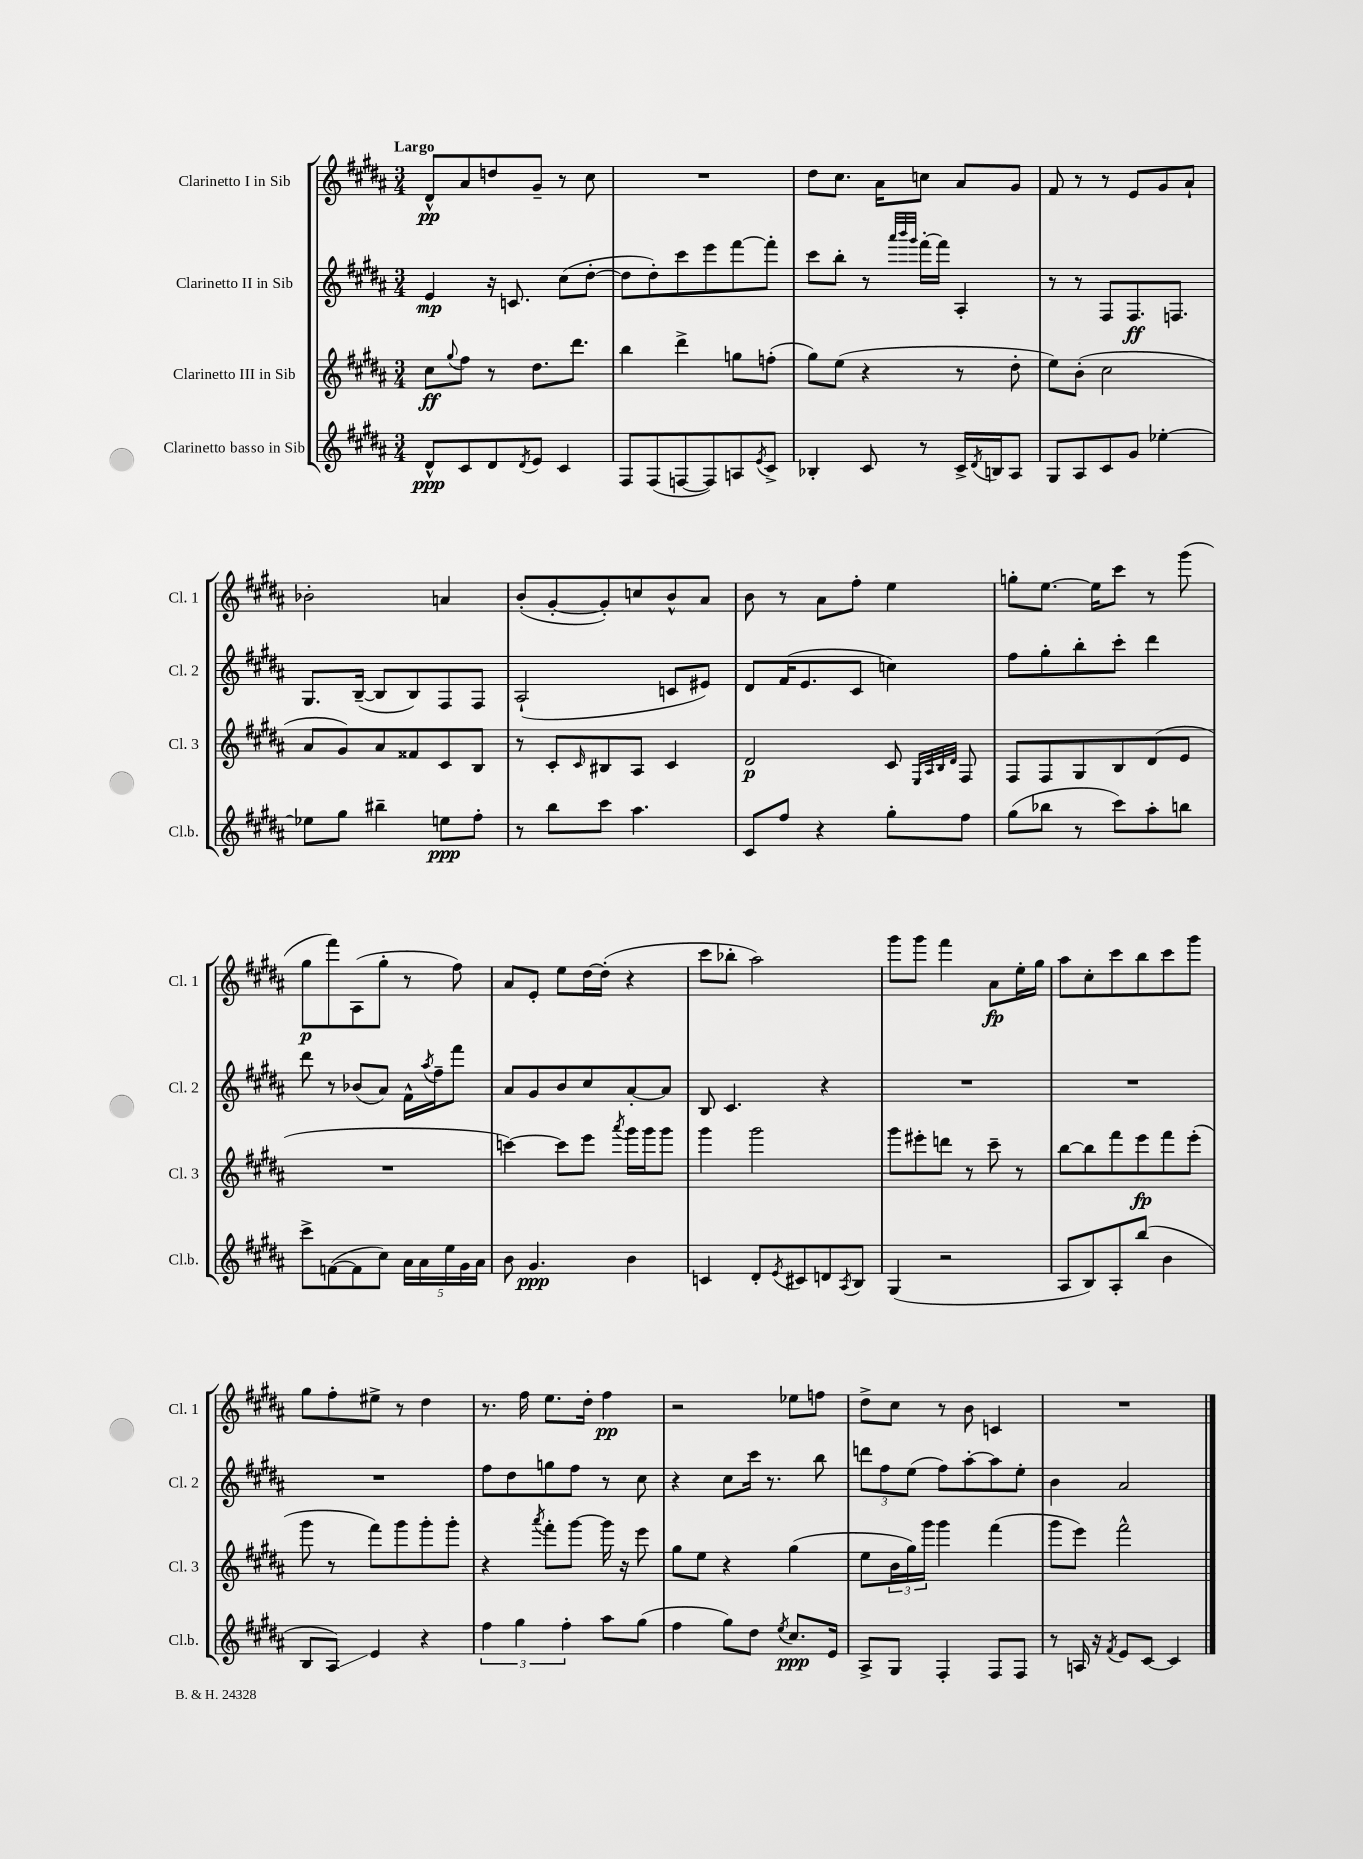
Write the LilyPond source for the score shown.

<<
\new StaffGroup <<
\new Staff = "s0" \with { instrumentName = "Clarinetto I in Sib" shortInstrumentName = "Cl. 1" } {
    \clef treble \key b \major \numericTimeSignature \time 3/4 \tempo "Largo"
    dis'8-^\pp ais'8 d''8 gis'8-- r8 cis''8 |
    R2. |
    dis''8 cis''8. ais'16 c''8 ais'8 gis'8 |
    fis'8 r8 r8 e'8 gis'8 ais'8-! |
    bes'2-. a'4 |
    b'8-.( gis'8~-. gis'8-.) c''8 b'8-^ ais'8 |
    b'8 r8 ais'8 fis''8-. e''4 |
    g''8-. e''8.~ e''16 cis'''8 r8 gis'''8( |
    gis''8\p fis'''8) ais8( gis''8-. r8 fis''8) |
    ais'8 e'8-. e''8 dis''16~ dis''16-.( r4 |
    cis'''8 bes''8-. ais''2) |
    gis'''8 gis'''8 fis'''4 ais'8\fp e''16-. gis''16 |
    ais''8 cis''8-. cis'''8 b''8 cis'''8 gis'''8 |
    gis''8 fis''8-. eis''8-> r8 dis''4 |
    r8. fis''16 e''8. dis''16-. fis''4\pp |
    r2 ees''8 f''8 |
    dis''8-> cis''8 r8 b'8 c'4 |
    R2. \bar "|." |
}
\new Staff = "s1" \with { instrumentName = "Clarinetto II in Sib" shortInstrumentName = "Cl. 2" } {
    \clef treble \key b \major \numericTimeSignature \time 3/4
    e'4\mp r16 c'8. cis''8( dis''8~-. |
    dis''8 dis''8-.) cis'''8 e'''8 fis'''8~ fis'''8-. |
    cis'''8 b''8-. r8 \grace { ais'''32 b'''32 gis'''32 } fis'''16~-. fis'''16 ais4-. |
    r8 r8 fis8 fis8.\ff f8. |
    gis8. b16~--( b8 b8) fis8 fis8 |
    ais2-!( c'8 eis'8) |
    dis'8 fis'16( e'8. cis'8 c''4) |
    fis''8 gis''8-. b''8-. cis'''8-. dis'''4 |
    dis'''8 r8 bes'8( ais'8) fis'16-^ \acciaccatura { ais''8 } fis''16-- fis'''8 |
    ais'8 gis'8 b'8 cis''8 ais'8~-. ais'8 |
    b8 cis'4. r4 |
    R2. |
    R2. |
    R2. |
    fis''8 dis''8 g''8 fis''8 r8 cis''8 |
    r4 cis''8 cis'''16 r8. b''8 |
    \tuplet 3/2 { d'''8 fis''8 e''8( } fis''8) ais''8~-. ais''8 e''8-. |
    b'4 ais'2 \bar "|." |
}
\new Staff = "s2" \with { instrumentName = "Clarinetto III in Sib" shortInstrumentName = "Cl. 3" } {
    \clef treble \key b \major \numericTimeSignature \time 3/4
    cis''8\ff \appoggiatura { gis''8 } fis''8 r8 dis''8. dis'''8. |
    b''4 dis'''4-> g''8 f''8-.( |
    gis''8) e''8( r4 r8 dis''8-. |
    e''8) b'8-.( cis''2 |
    ais'8 gis'8) ais'8 fisis'8 cis'8 b8 |
    r8 cis'8-. \grace { cis'16 } bis8 ais8 cis'4 |
    dis'2\p cis'8 \grace { e32 ais32 b32 dis'32 } fis8 |
    fis8 fis8 gis8 b8 dis'8( e'8 |
    R2. |
    c'''4~) c'''8 e'''8 \acciaccatura { ais'''8 } gis'''16 gis'''16 gis'''8 |
    gis'''4 gis'''2 |
    gis'''8 eis'''8-. d'''8 r8 cis'''8-- r8 |
    b''8~ b''8 fis'''8 e'''8\fp fis'''8 e'''8-.( |
    gis'''8 r8 fis'''8) gis'''8 gis'''8-. gis'''8-. |
    r4 \acciaccatura { ais'''8 } fis'''8-. gis'''8~ gis'''16 r16 e'''8 |
    gis''8 e''8 r4 gis''4( |
    e''8 \tuplet 3/2 { b'16 gis''16) gis'''16 } gis'''4 fis'''4( |
    gis'''8 e'''8) fis'''2-^ \bar "|." |
}
\new Staff = "s3" \with { instrumentName = "Clarinetto basso in Sib" shortInstrumentName = "Cl.b." } {
    \clef treble \key b \major \numericTimeSignature \time 3/4
    dis'8-^\ppp cis'8 dis'8 \acciaccatura { dis'8 } e'8 cis'4 |
    fis8 fis8( f8~ f8) a8 \acciaccatura { e'8 } cis'8-> |
    bes4-. cis'8 r8 cis'16-> \acciaccatura { dis'8 } b16 ais8 |
    gis8 ais8 cis'8 gis'8 ees''4~-. |
    ees''8 gis''8 bis''4-- e''8\ppp fis''8-. |
    r8 b''8 cis'''8 ais''4. |
    cis'8 fis''8 r4 gis''8-. fis''8 |
    gis''8( bes''8 r8 cis'''8) ais''8-. b''8 |
    cis'''8-> f'8~( f'8 cis''8) \tuplet 5/4 { ais'16 ais'16 e''16 gis'16 ais'16 } |
    b'8 gis'4.\ppp b'4 |
    c'4 dis'8-. \acciaccatura { e'8 } cis'8 d'8 \acciaccatura { ais8 } b8 |
    gis4( r2 |
    ais8 b8) ais8-. b''8( b'4 |
    b8 ais8\glissando) e'4 r4 |
    \tuplet 3/2 { fis''4 gis''4 fis''4-. } ais''8 gis''8( |
    fis''4 gis''8) dis''8 \acciaccatura { e''8 } cis''8.\ppp e'16 |
    ais8-> gis8 fis4-. fis8 fis8 |
    r8 a16 r16 \acciaccatura { fis'8 } e'8 cis'8~ cis'4 \bar "|." |
}
>>
>>
\layout { \context { \Score \remove "Bar_number_engraver" } }
